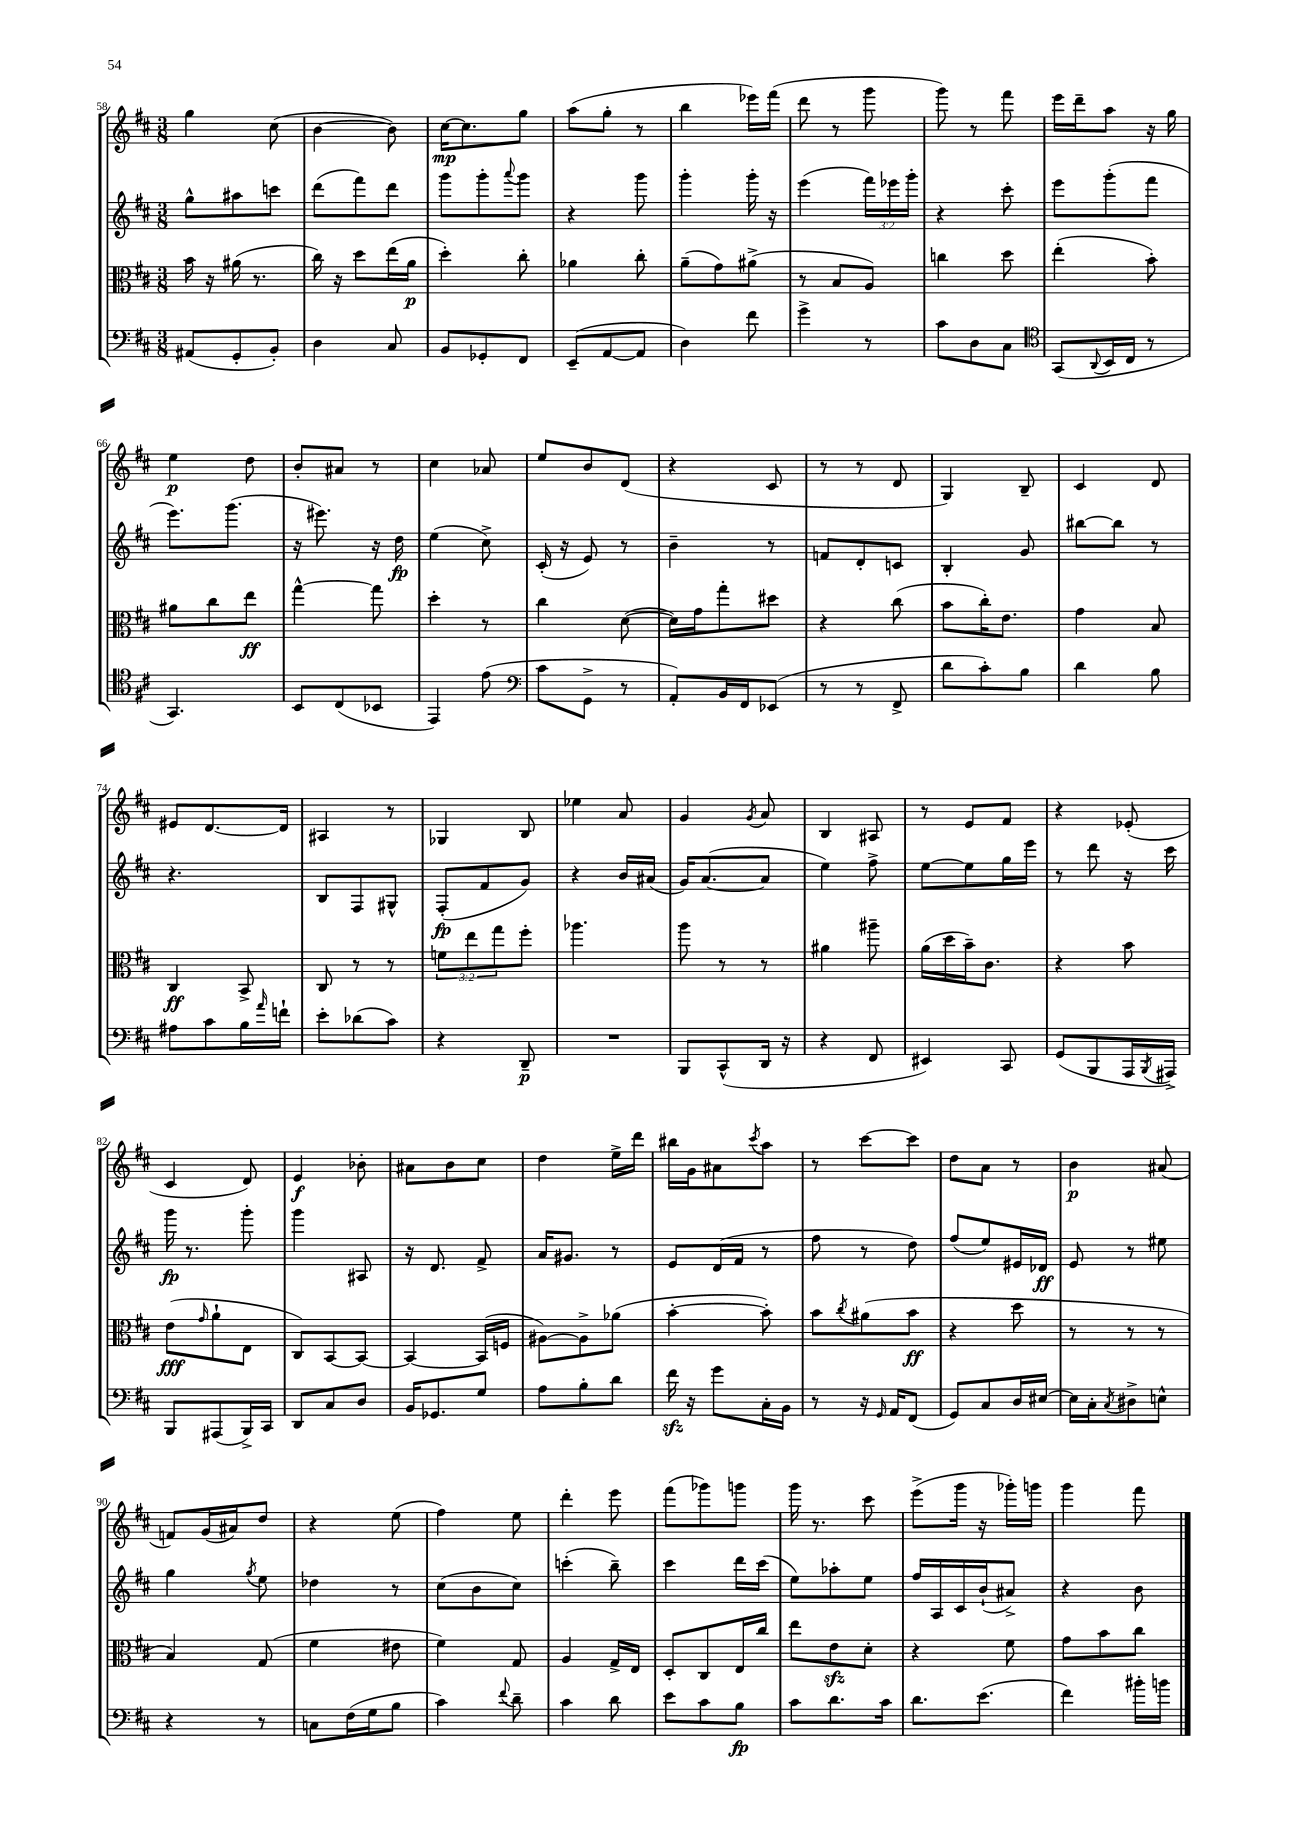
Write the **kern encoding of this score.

**kern	**kern	**kern	**kern
*staff4	*staff3	*staff2	*staff1
*clefF4	*clefC3	*clefG2	*clefG2
*k[f#c#]	*k[f#c#]	*k[f#c#]	*k[f#c#]
*M3/8	*M3/8	*M3/8	*M3/8
(8AA#	16b	8gg^^	4gg
.	16r	.	.
8GG'	(16a#	8aa#	.
.	8.r	.	.
8BB')	.	8ccc	(8cc#
=	=	=	=
4D	16cc#)	(8ddd	[4b
.	16r	.	.
.	8dd	8fff#)	.
8C#	(16ee	8ddd	8b])
.	16a	.	.
=	=	=	=
8BB	4dd')	8ggg	[16cc#
.	.	.	8.cc#]
8GG-'	.	8ggg'	.
.	.	8qqaaa	.
8FF#	8cc#'	8ggg	8gg
=	=	=	=
(8EE~	4a-	4r	(8aa
[8AA	.	.	8gg'
8AA]	8cc#'	8ggg	8r
=	=	=	=
4D)	(8a~	4ggg'	4bb
.	8g)	.	.
8f#	(8a#^	16ggg'	16eee-)
.	.	16r	(16fff#
=	=	=	=
4g^	8r	(4eee	8ddd
.	8B	.	8r
8r	8A)	24fff#)	8ggg
.	.	24eee-	.
.	.	24ggg'	.
=	=	=	=
8c#	4cc	4r	8ggg)
8D	.	.	8r
8C#	8dd	8ccc#'	8fff#
=	=	=	=
*clefC4	*	*	*
(8GG	(4ee'	8eee	16eee
.	.	.	16ddd~
8qqAA	.	.	.
16BB	.	(8ggg'	8aa
16C#	.	.	.
8r	8b')	8fff#	16r
.	.	.	16gg
=	=	=	=
4.GG)	8a#	8.eee)	4ee
.	8cc#	.	.
.	.	(8.ggg	.
.	8ee	.	8dd
=	=	=	=
8BB	[4gg^^	16r	8b'
.	.	8.eee#)	.
(8C#	.	.	8a#
8BB-	8gg]	16r	8r
.	.	16dd	.
=	=	=	=
4EE)	4dd'	(4ee	4cc#
(8e	8r	8cc#^)	8a-
=	=	=	=
*clefF4	*	*	*
8c#	4cc#	(16c#'	8ee
.	.	16r	.
8GG^	.	8e)	8b
8r	([8d	8r	(8d
=	=	=	=
8AA')	16d])	4b~	4r
.	16g	.	.
16BB	8gg'	.	.
16FF#	.	.	.
(8EE-	8dd#	8r	8c#
=	=	=	=
8r	4r	8f	8r
8r	.	8d'	8r
8FF#^	(8cc#	8c	8d
=	=	=	=
8d	8b	4B'	4G)
8c#')	16cc#')	.	.
.	8.e	.	.
8B	.	8g	8B~
=	=	=	=
4d	4g	[8bb#	4c#
.	.	8bb#]	.
8B	8B	8r	8d
=	=	=	=
8A#	4C#	4.r	8e#
8c#	.	.	[8.d
16B	8BB^	.	.
16qqa	.	.	.
16f`	.	.	16d]
=	=	=	=
8e'	8C#	8B	4A#
(8d-	8r	8F#	.
8c#)	8r	8G#^^	8r
=	=	=	=
4r	12f	(8F#'	4G-
.	12ee	.	.
.	.	8f#	.
.	12gg	.	.
8DD~	8ff#'	8g)	8B
=	=	=	=
4.r	4.aa-	4r	4ee-
.	.	16b	8a
.	.	(16a#	.
=	=	=	=
8BBB	8aa	16g)	4g
.	.	([8.a	.
(8CC#^^	8r	.	.
.	.	.	8qg
16DD	8r	8a]	8a
16r	.	.	.
=	=	=	=
4r	4a#	4ee)	4B
8FF#	8aa#~	8ff#^	8A#
=	=	=	=
4EE#)	(16a	[8ee	8r
.	16dd	.	.
.	16b~)	8ee]	8e
.	8.c#	.	.
8CC#	.	16gg	8f#
.	.	16eee	.
=	=	=	=
(8GG	4r	8r	4r
8BBB	.	8ddd	.
16AAA	8b	16r	(8e-'
8qBBB	.	.	.
16AAA#^)	.	16ccc#	.
=	=	=	=
8BBB	(8e	16ggg	4c#
.	.	8.r	.
.	16qqg	.	.
(8AAA#	8a`	.	.
16BBB^)	8E	8ggg'	8d)
16CC#	.	.	.
=	=	=	=
8DD	8C#)	4ggg	4e
8C#	[8BB	.	.
8D	8BB_	8A#	8b-'
=	=	=	=
16BB	4BB_	16r	8a#
8.GG-	.	8.d	.
.	.	.	8b
8G	(16BB]	8f#^	8cc#
.	16F	.	.
=	=	=	=
8A	[8A#)	16a	4dd
.	.	8.g#	.
8B'	8A#^]	.	.
8d	(8a-	8r	16ee^
.	.	.	16ddd
=	=	=	=
16f#	[4b'	8e	16bb#
16r	.	.	16g
8g	.	(16d	8a#
.	.	16f#	.
.	.	.	8qccc#
16C#'	8b'])	8r	8aa
16BB	.	.	.
=	=	=	=
8r	8b	8ff#	8r
.	8qcc#	.	.
16r	(8a#	8r	[8ccc#
16qqGG	.	.	.
16AA	.	.	.
(8FF#	8b	8dd)	8ccc#]
=	=	=	=
8GG)	4r	(8ff#	8dd
8C#	.	8ee)	8a
16D	8dd	16e#	8r
[16E#	.	16d-	.
=	=	=	=
16E#]	8r	8e	4b
16C#'	.	.	.
8qC#	.	.	.
8D#^	8r	8r	.
8E^^	8r	8ee#	(8a#
=	=	=	=
4r	4B)	4gg	8f)
.	.	.	(16g
.	.	.	16a#)
.	.	8qgg	.
8r	(8G	8ee	8dd
=	=	=	=
8C	4f#	4dd-	4r
(16F#	.	.	.
16G	.	.	.
8B	8e#	8r	(8ee
=	=	=	=
4c#)	4f#)	(8cc#	4ff#)
.	.	8b	.
8qqf#	.	.	.
8d~	8G	8cc#)	8ee
=	=	=	=
4c#	4A	(4ccc'	4ddd'
8d	16G^	8bb~)	8eee
.	16E	.	.
=	=	=	=
8e	8D'	4ccc#	(8fff#
8c#	8C#	.	8ggg-)
8B	16E	16ddd	8ggg
.	16cc#	(16ccc#	.
=	=	=	=
8c#	8ee	8ee)	16ggg
.	.	.	8.r
8.d	8e	8aa-'	.
.	8d'	8ee	8ccc#
16c#	.	.	.
=	=	=	=
8.d	4r	16ff#	(8eee^
.	.	16A	.
.	.	16c#	16ggg
(8.e	.	(16b`	16r
.	8f#	8a#^)	16ggg-')
.	.	.	16ggg
=	=	=	=
4f#)	8g	4r	4ggg
.	8b	.	.
16b#'	8cc#	8b	8fff#
16b	.	.	.
==	==	==	==
*-	*-	*-	*-
